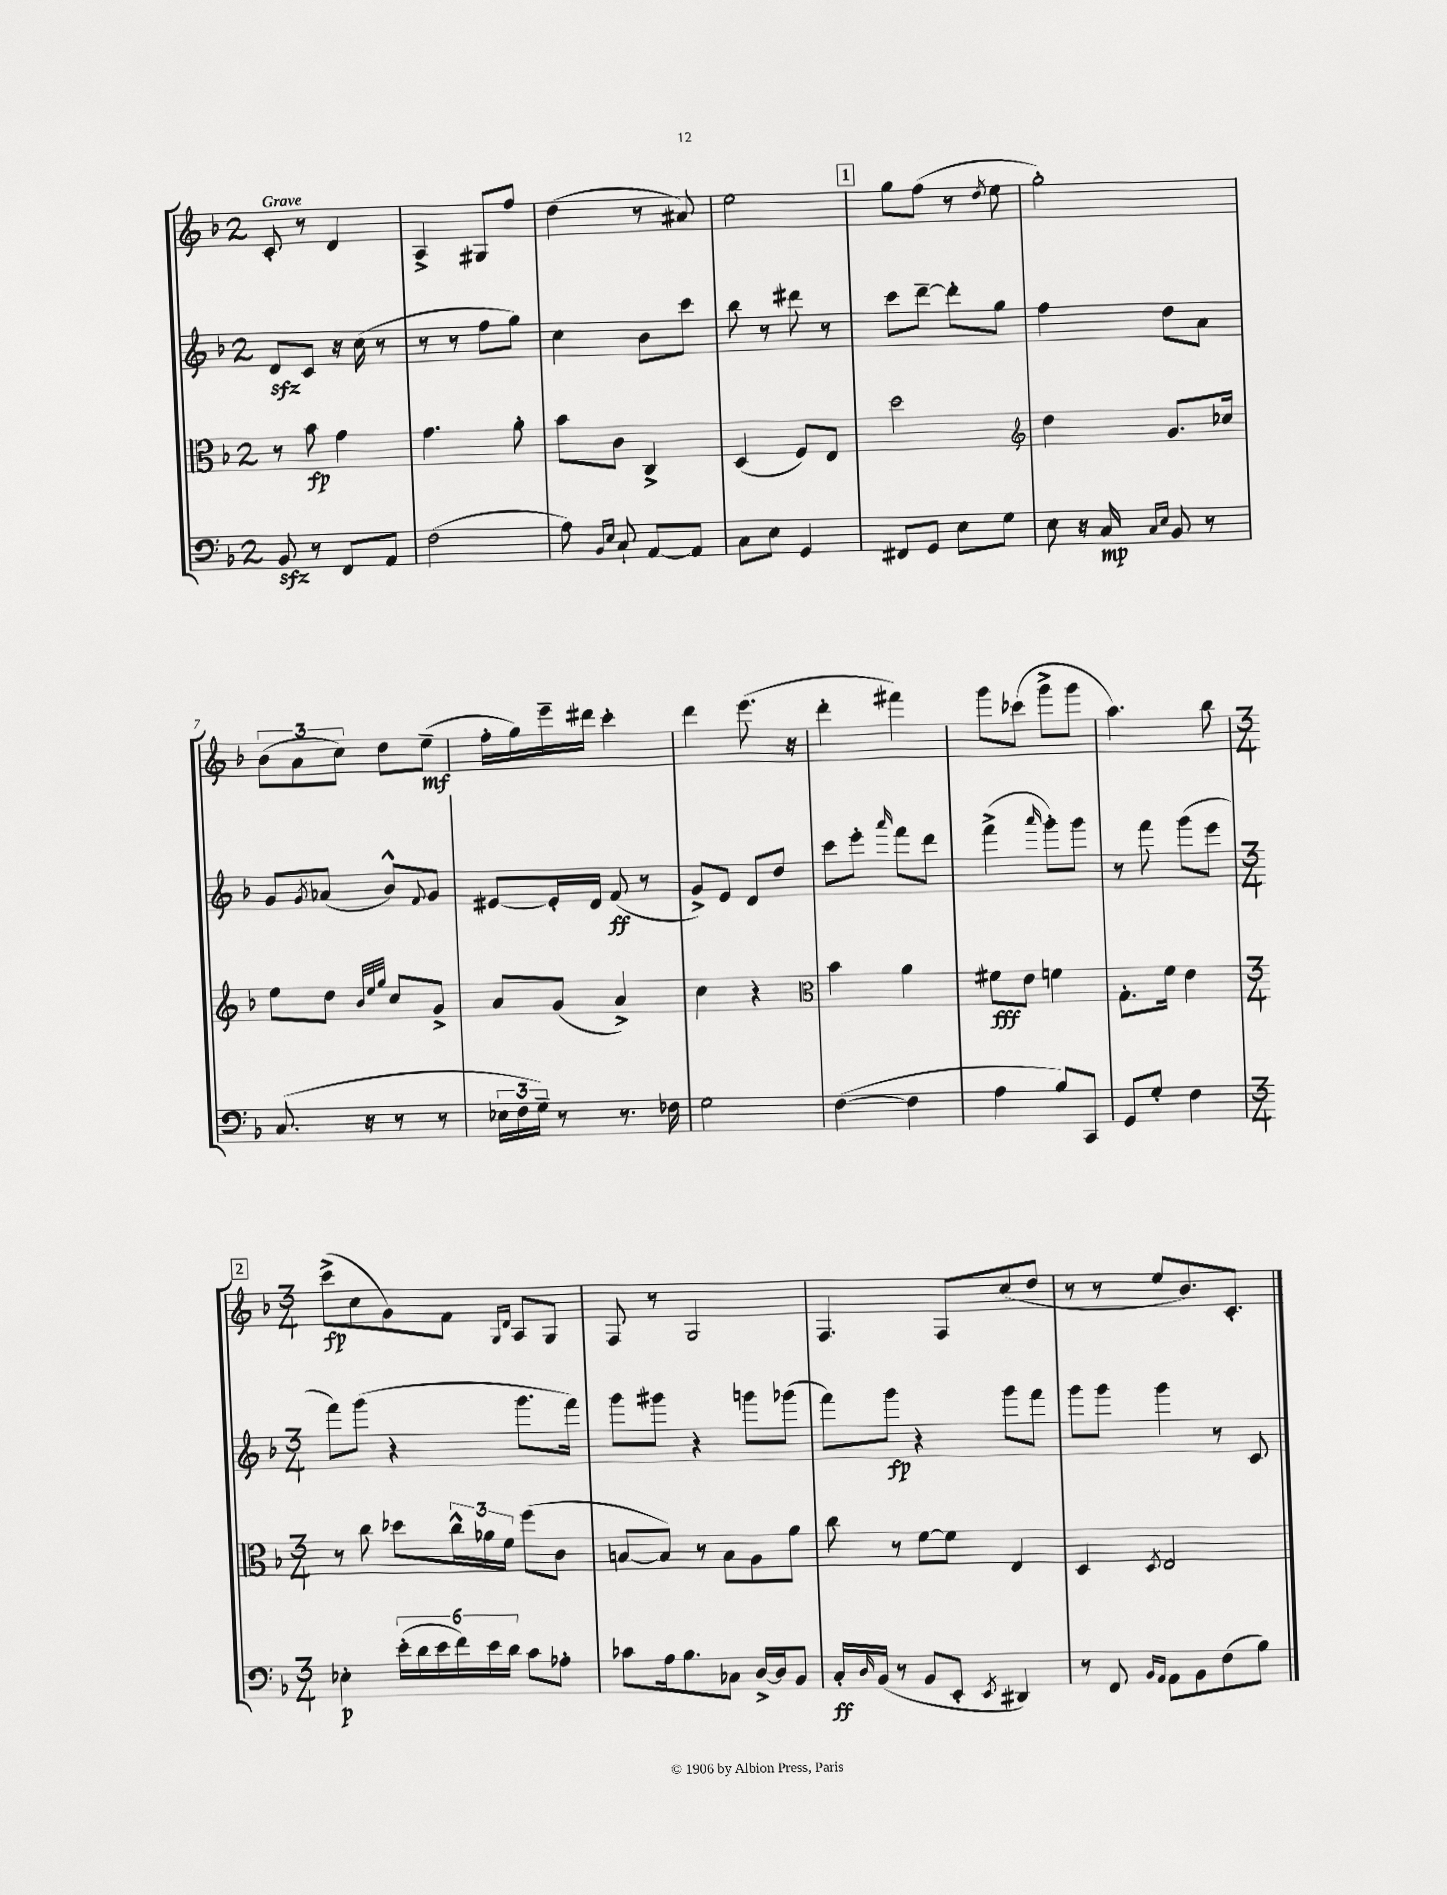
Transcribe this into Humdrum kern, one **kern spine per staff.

**kern	**kern	**kern	**kern
*staff4	*staff3	*staff2	*staff1
*clefF4	*clefC3	*clefG2	*clefG2
*k[b-]	*k[b-]	*k[b-]	*k[b-]
*M2/4	*M2/4	*M2/4	*M2/4
8BB-	8r	8d	8c'
8r	8b-	8c	8r
8FF	4g	16r	4d
.	.	(16cc	.
8AA	.	8r	.
=	=	=	=
(2F	4.g	8r	4A^
.	.	8r	.
.	.	8ff	8G#
.	8a'	8gg)	8ff
=	=	=	=
8A)	8b-	4cc	(4dd
16qqBB-	.	.	.
16qqE	.	.	.
8C`	8c	.	.
[8AA	4C^	8b-	8r
8AA]	.	8ccc	8a#)
=	=	=	=
8C	(4D	8bb-	2ee
8E	.	8r	.
4GG	8F)	8ddd#	.
.	8E	8r	.
=	=	=	=
8FF#	2dd	8ccc	8gg
8GG	.	[8ddd~	(8ff
8E	.	8ddd']	8r
.	.	.	8qdd
8G	.	8gg	8ee
=	=	=	=
*	*clefG2	*	*
8E	4dd	4ff	2gg')
16r	.	.	.
16C	.	.	.
16qqC	.	.	.
16qqE	.	.	.
8BB-	8.g	8dd	.
8r	.	8a	.
.	16cc-	.	.
=	=	=	=
(8.C	8ee	8g	(12b-
.	.	.	12a
.	.	8qg	.
.	8dd	(8a-	.
.	.	.	12cc)
16r	.	.	.
.	32qqb-	.	.
.	32qqee	.	.
.	32qqgg	.	.
8r	8cc	8b-^^)	8dd
.	.	8qqf	.
8r	8g^	8g	(8ee~
=	=	=	=
24E-	8a	[8e#	16ff'
24F	.	.	.
.	.	.	16gg)
24G~)	.	.	.
8r	(8g	16e#']	16eee~
.	.	16d	16ddd#
8.r	4a^)	(8f	4ccc'
.	.	8r	.
16F-	.	.	.
=	=	=	=
2G	4cc	8g^)	4ddd
.	.	8e	.
.	4r	8d	(8.eee
.	.	8dd	.
.	.	.	16r
=	=	=	=
*	*clefC3	*	*
([4F	4b-	8ccc	4ddd'
.	.	8eee'	.
.	.	16qqaaa	.
4F]	4a	8fff	4fff#)
.	.	8ddd	.
=	=	=	=
4A	8f#	(4fff^	8ggg
.	8e	.	(8ccc-
.	.	16qqaaa	.
8B-)	4f	8ggg')	8ggg^
8CC	.	8ggg	8ggg
=	=	=	=
8GG	8.G'	8r	4.aa)
8G'	.	8fff	.
.	16f	.	.
4F	4e	(8ggg	.
.	.	8eee	8bb-
=	=	=	=
*M3/4	*M3/4	*M3/4	*M3/4
4E-'	8r	8fff)	(8ccc^
.	8cc	(8ggg	8cc
(24e'	8dd-	4r	8g)
24d	.	.	.
24e	.	.	.
24f)	24cc^^	.	8f
24e	24a-	.	.
24d	24f	.	.
.	.	.	16qqG
.	.	.	16qqd
8c	(8ff	8.ggg	8A
8A-'	8c	.	8G
.	.	16fff)	.
=	=	=	=
8c-	[8B	8ggg	8F
16A	8B])	8ggg#	8r
8.B-	.	.	.
.	8r	4r	2G
8C-	8B	.	.
[16D^	8A	8ggg	.
16D]	.	.	.
8BB-	8a	(8ggg-	.
=	=	=	=
16C'	8cc	8fff)	4.F
16qqD	.	.	.
(16BB-	.	.	.
8r	8r	8ggg	.
8BB-	[8f	4r	.
8EE'	8f]	.	8F
8qEE	.	.	.
4DD#)	4E	8ggg	(8cc
.	.	8fff	8dd
=	=	=	=
8r	4D	8ggg	8r
8FF	.	8ggg	8r
16qqBB-	.	.	.
16qqAA	8qD	.	.
8AA	2E	4ggg	8ee
8BB-	.	.	8.b-)
(8F	.	8r	.
.	.	.	8.c'
8B-)	.	8c	.
==	==	==	==
*-	*-	*-	*-
